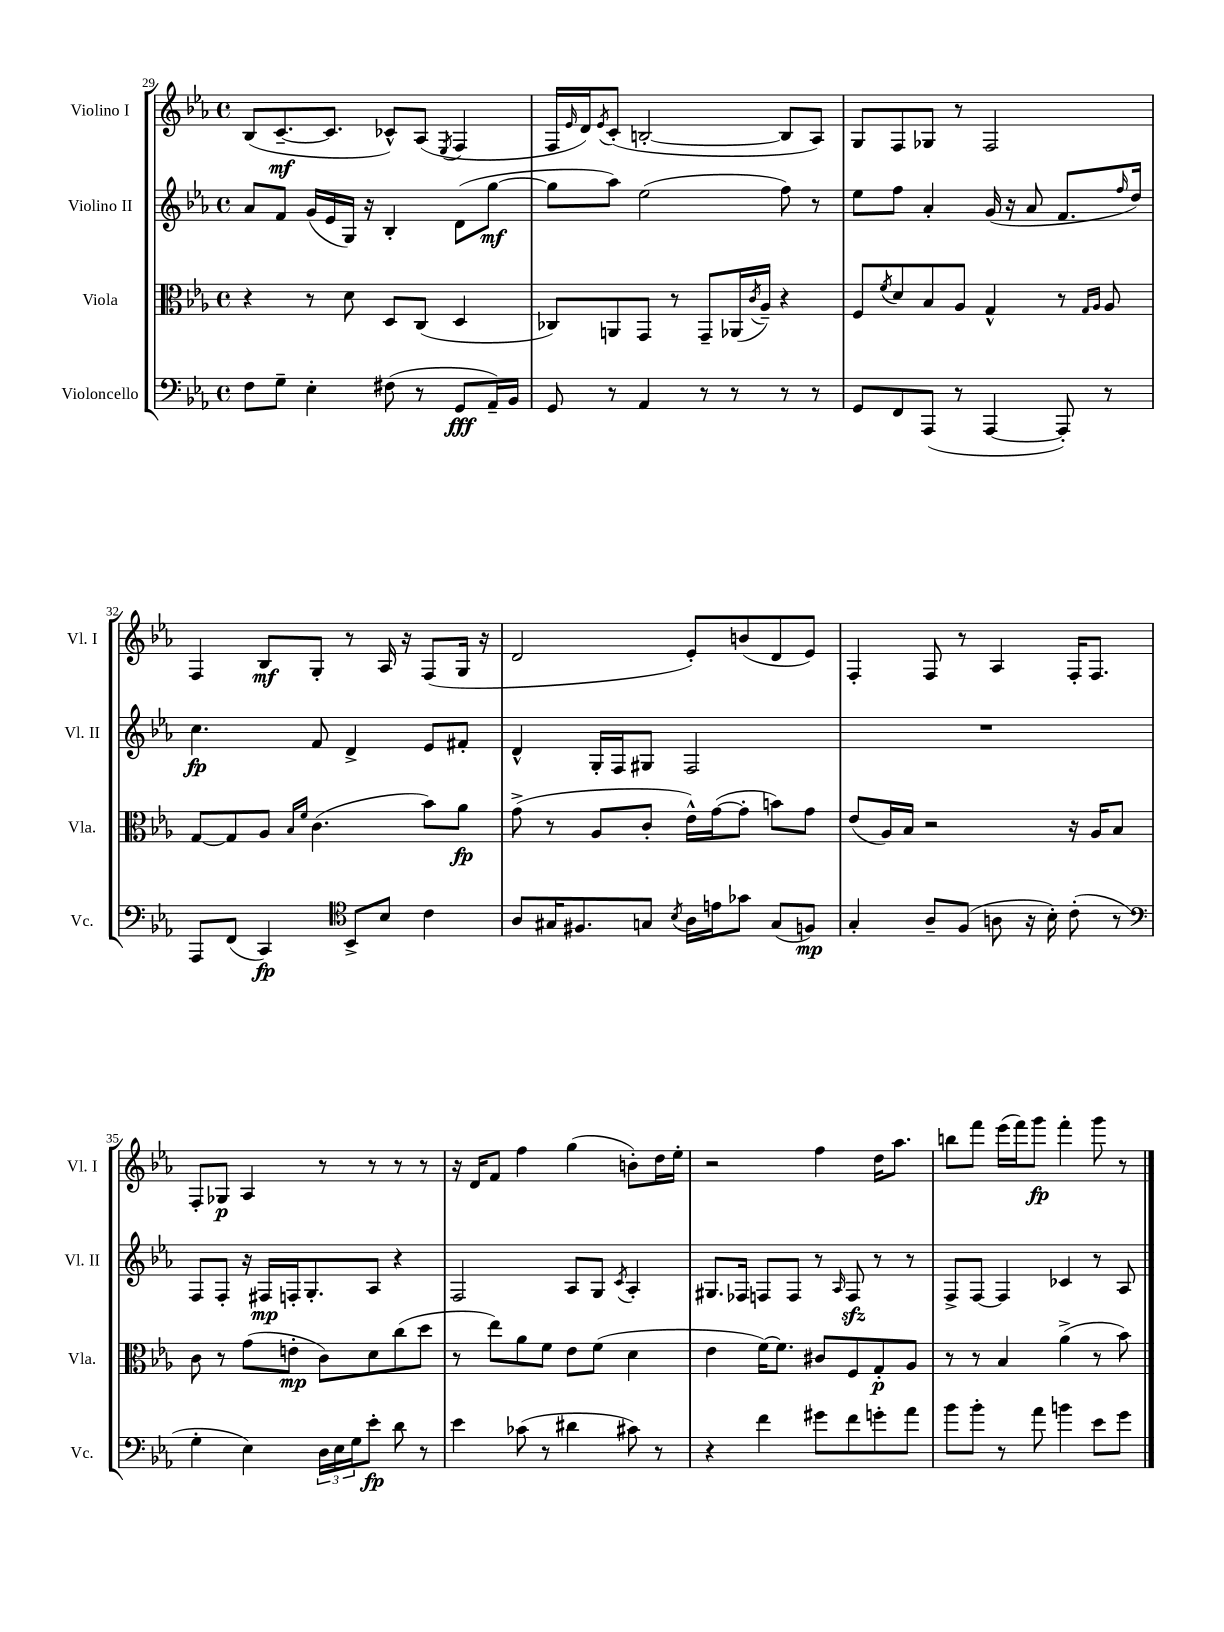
<<
\new StaffGroup <<
\new Staff = "s0" \with { instrumentName = "Violino I" shortInstrumentName = "Vl. I" } {
    \clef treble \key ees \major \defaultTimeSignature \time 4/4
    bes8( c'8.~--\mf c'8. ces'8-^) aes8( \acciaccatura { ees8 } f4 |
    f16 \grace { ees'16 } d'16) \acciaccatura { ees'8 } c'8-.( b2~-. b8 aes8) |
    g8 f8 ges8 r8 f2 |
    f4 bes8\mf g8-. r8 aes16 r16 f8( g16 r16 |
    d'2 ees'8-.) b'8( d'8 ees'8) |
    f4-. f8 r8 aes4 f16-. f8. |
    f8-. ges8\p aes4 r8 r8 r8 r8 |
    r16 d'16 f'8 f''4 g''4( b'8-.) d''16 ees''16-. |
    r2 f''4 d''16 aes''8. |
    b''8 f'''8 ees'''16( f'''16) g'''8\fp f'''4-. g'''8 r8 \bar "|." |
}
\new Staff = "s1" \with { instrumentName = "Violino II" shortInstrumentName = "Vl. II" } {
    \clef treble \key ees \major \defaultTimeSignature \time 4/4
    aes'8 f'8 g'16( ees'16 g16) r16 bes4-. d'8( g''8~\mf |
    g''8 aes''8) ees''2( f''8) r8 |
    ees''8 f''8 aes'4-. g'16( r16 aes'8 f'8. \grace { f''16 } d''16) |
    c''4.\fp f'8 d'4-> ees'8 fis'8-. |
    d'4-^ g16-. f16 gis8 f2 |
    R1 |
    f8 f8-. r16 fis16\mp f16-. g8.-. aes8 r4 |
    f2 aes8 g8 \acciaccatura { c'8 } aes4-. |
    gis8. fes16 f8 f8 r8 \grace { aes16 } f8\sfz r8 r8 |
    f8-> f8~ f4 ces'4 r8 aes8 \bar "|." |
}
\new Staff = "s2" \with { instrumentName = "Viola" shortInstrumentName = "Vla." } {
    \clef alto \key ees \major \defaultTimeSignature \time 4/4
    r4 r8 d'8 d8 c8( d4 |
    ces8) a,8 g,8 r8 g,8-- aes,16( \acciaccatura { c'8 } aes16--) r4 |
    f8 \acciaccatura { f'8 } d'8 bes8 aes8 g4-^ r8 \grace { g16 aes16 } aes8 |
    g8~ g8 aes8 \grace { bes16 f'16 } c'4.( bes'8) aes'8\fp |
    g'8->( r8 aes8 c'8-. ees'16-^) g'16~( g'8-. b'8) g'8 |
    ees'8( aes16) bes16 r2 r16 aes16 bes8 |
    c'8 r8 g'8( e'8-.\mp c'8) d'8 c''8( d''8 |
    r8 ees''8) aes'8 f'8 ees'8 f'8( d'4 |
    ees'4 f'16~) f'8. cis'8 f8 g8-.\p aes8 |
    r8 r8 bes4 aes'4->( r8 bes'8) \bar "|." |
}
\new Staff = "s3" \with { instrumentName = "Violoncello" shortInstrumentName = "Vc." } {
    \clef bass \key ees \major \defaultTimeSignature \time 4/4
    f8 g8-- ees4-. fis8( r8 g,8\fff aes,16--) bes,16 |
    g,8 r8 aes,4 r8 r8 r8 r8 |
    g,8 f,8 aes,,8( r8 aes,,4~ aes,,8-.) r8 |
    aes,,8 f,8( c,4\fp) \clef tenor bes,8-> bes8 c'4 |
    aes8 gis16 fis8. g8 \acciaccatura { bes8 } aes16 e'16 ges'8 g8( f8\mp) |
    g4-. aes8-- f8( a8 r16 bes16-.) c'8-.( r8 |
    \clef bass g4-. ees4) \tuplet 3/2 { d16 ees16 g16 } ees'8-.\fp d'8 r8 |
    ees'4 ces'8( r8 dis'4 cis'8) r8 |
    r4 f'4 gis'8 f'8 g'8-. aes'8 |
    bes'8 bes'8-. r8 aes'8 b'4 ees'8 g'8 \bar "|." |
}
>>
>>
\layout { \context { \Score currentBarNumber = #29 } }
